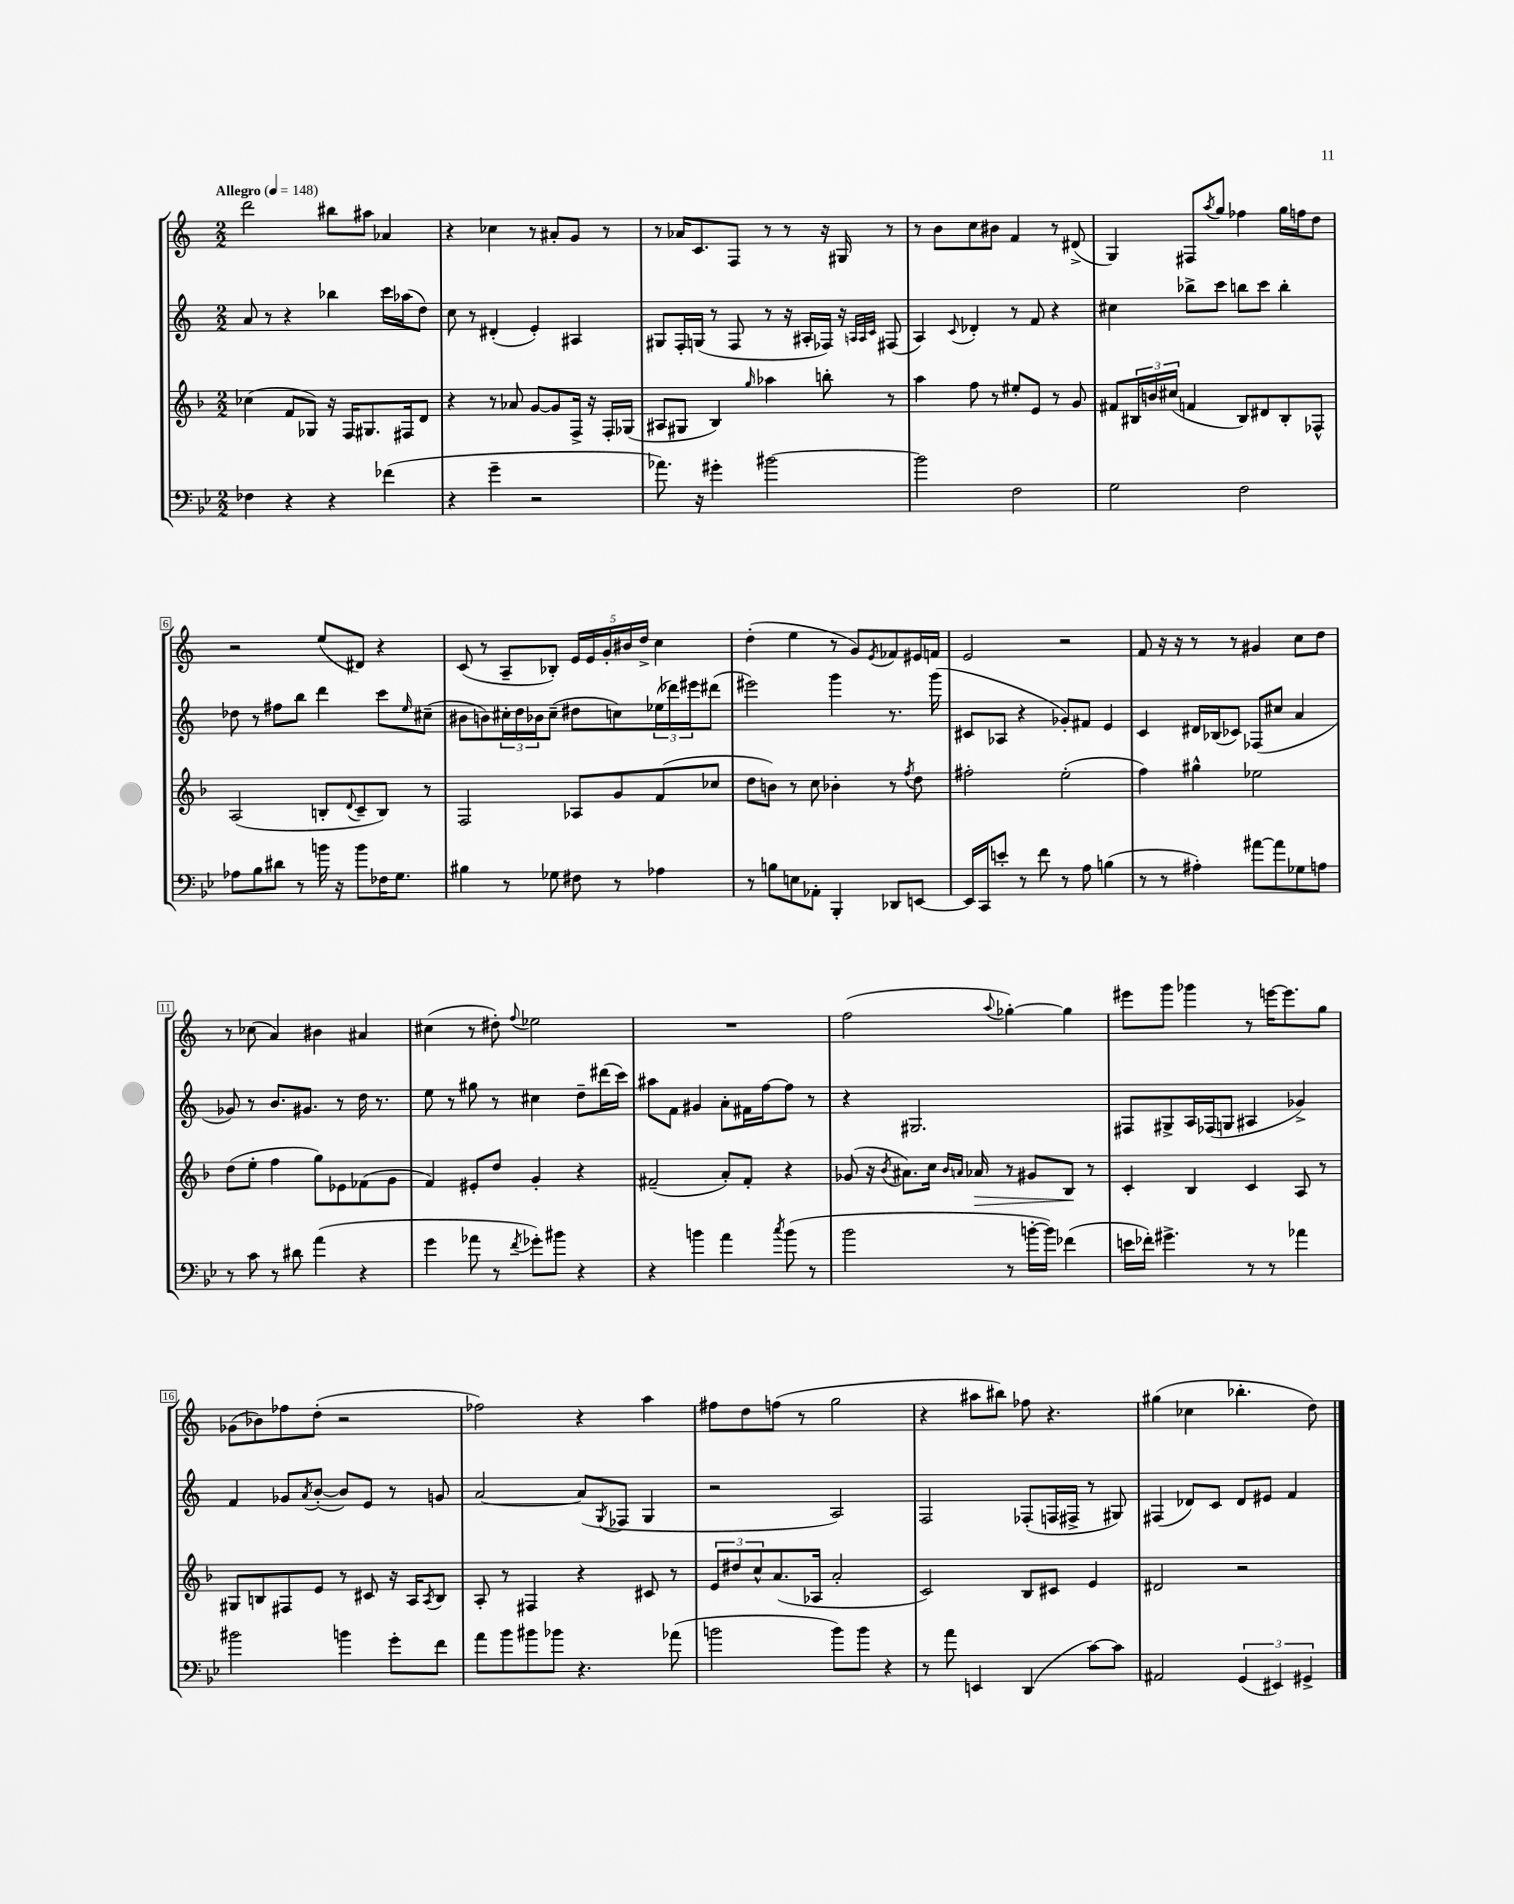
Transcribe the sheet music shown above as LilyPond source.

<<
\new StaffGroup <<
\new Staff = "s0" {
    \clef treble \key c \major \numericTimeSignature \time 2/2 \tempo "Allegro" 4 = 148
    d'''2 bis''8 ais''8 aes'4 |
    r4 ces''4 r8 ais'8-. g'8 r8 |
    r8 aes'16 c'8. f8 r8 r8 r16 gis16 r8 |
    r8 b'8 c''8 bis'8 f'4 r8 dis'8->( |
    g4) fis8 \acciaccatura { a''8 } g''8 fes''4 g''16 f''16 d''8 |
    r2 e''8( dis'8) r4 |
    c'8( r8 a8-- bes8-.) \tuplet 5/4 { e'16 e'16 g'16-. bis'16 d''16-> } c''4 |
    d''4-.( e''4 r8 g'8) \acciaccatura { e'8 } fes'8 eis'16 f'16 |
    e'2 r2 |
    f'8 r16 r16 r8 r8 gis'4 c''8 d''8 |
    r8 ces''8( a'4) bis'4 ais'4 |
    cis''4( r8 dis''8-.) \appoggiatura { f''8 } ees''2 |
    R1 |
    f''2( \appoggiatura { a''8 } ges''4~-.) ges''4 |
    eis'''8 g'''8 ges'''4 r8 e'''16~ e'''8. g''8 |
    ges'8( bes'8) fes''8 d''8-.( r2 |
    fes''2) r4 a''4 |
    fis''8 d''8 f''8( r8 g''2 |
    r4 ais''8 bis''8) fes''8 r4. |
    gis''4( ces''4 bes''4.-. d''8) \bar "|." |
}
\new Staff = "s1" {
    \clef treble \key c \major \numericTimeSignature \time 2/2
    a'8 r8 r4 bes''4 c'''16 aes''16( d''8) |
    c''8 r8 dis'4-.( e'4-.) ais4 |
    gis8 f16-. g16( r8 f8 r8 r16 ais16-. fes16) r16 \grace { a32 a32 c'32 } fis8( |
    a4) \appoggiatura { c'8 } des'4-. r8 f'8 r4 |
    cis''4 bes''8-> c'''8 b''8 c'''8 b''4-. |
    des''8 r8 fis''8 b''8 d'''4 c'''8 \grace { e''16 } cis''8--( |
    bis'8 b'8) \tuplet 3/2 { cis''16-. d''16 bes'16 } cis''8--( dis''8 c''8) \tuplet 3/2 { ees''16( des'''16) eis'''16 } dis'''8( |
    eis'''2) g'''4 r8. g'''16( |
    cis'8 aes8 r4 ges'8-.) fis'8 e'4 |
    c'4 dis'16 bes16( ces'8) fes8( cis''8 a'4 |
    ges'8) r8 b'8. gis'8. r8 d''16 r8. |
    e''8 r8 gis''8 r8 cis''4 d''8-- dis'''16( c'''16) |
    ais''8 f'8 gis'4 a'8-. fis'16 f''16~ f''8 r8 |
    r4 gis2. |
    fis8 gis8-> a16 fes16( g8 ais4 ges'4->) |
    f'4 ges'8 \acciaccatura { a'8 } b'8~-.( b'8) e'8 r8 g'8 |
    a'2~ a'8( \acciaccatura { g8 } fes8 g4 |
    r2 a2) |
    f2 fes8-.( f16 fis16-> r8 gis8) |
    fis4( des'8) c'8 des'8 eis'8 f'4 \bar "|." |
}
\new Staff = "s2" {
    \clef treble \key f \major \numericTimeSignature \time 2/2
    ces''4( f'8 ges8) r16 f16 gis8. fis16 d'8 |
    r4 r8 aes'8 g'8~ g'8 f16-> r16 f16-. ges16( |
    ais8 gis8 bes4) \grace { g''16 } aes''4 b''8-. r8 |
    a''4 f''8 r8 eis''8-. e'8 r8 g'8 |
    fis'8 \tuplet 3/2 { bis16 b'16 cis''16( } f'4 bis8) dis'8 bis8-. fes8-^ |
    a2( b8-. \appoggiatura { d'8 } c'8-- b8) r8 |
    f2 aes8 g'8 f'8( ces''8 |
    d''8 b'8) r8 c''8 bes'4-. r8 \acciaccatura { f''8 } d''8 |
    fis''2-. e''2-.( |
    f''4) gis''4-^ ees''2 |
    d''8( e''8-. f''4 g''8) ees'8 fes'8( g'8 |
    f'4) eis'8-. d''8 g'4-. r4 |
    fis'2--( a'8-.) fis'8-. r4 |
    ges'8( r16 \acciaccatura { bes'8 } ais'8.) c''16 \grace { bes'16 a'16 } aes'16\> r8 gis'8 bes8\! r8 |
    c'4-. bes4 c'4 a8 r8 |
    gis8 b8 fis8 e'8 r8 cis'8 r16 a16 \acciaccatura { a8 } b8 |
    a8-. r8 fis4 r4 cis'8 r8 |
    \tuplet 3/2 { e'8 dis''8 c''8-^ } a'8.( aes16 a'2-. |
    c'2) bes8 cis'8 e'4 |
    dis'2 r2 \bar "|." |
}
\new Staff = "s3" {
    \clef bass \key bes \major \numericTimeSignature \time 2/2
    fes4 r4 r4 fes'4( |
    r4 g'4-- r2 |
    aes'8.) r16 gis'4-. bis'2~ |
    bis'2 f2 |
    g2 f2 |
    aes8 bes8 dis'8 r8 b'16 r16 b'8 fes16 g8. |
    bis4 r8 ges8 fis8 r8 aes4 |
    r8 b8 e8 aes,8-. bes,,4-. des,8 e,8~ |
    e,16 c,16 e'8-. r8 f'8 r8 a8 b4( |
    r8 r8 ais4-.) ais'8~ ais'8 ges8 a8 |
    r8 c'8 r8 dis'8 a'4( r4 |
    g'4 aes'8 r8 \acciaccatura { f'8 } ges'8-.) bis'8 r4 |
    r4 b'4 a'4 \acciaccatura { c''8 } b'8( r8 |
    bes'2 r8 b'16~-. b'16) fes'4( |
    e'16 fes'16-.) gis'4.-> r8 r8 aes'4 |
    bis'2 b'4 g'8-. f'8 |
    a'8 bes'8 bis'8 bes'8 r4. aes'8( |
    b'2 b'8) b'8 r4 |
    r8 a'8 e,4 d,4( c'8~) c'8 |
    ais,2 \tuplet 3/2 { g,4( eis,4) gis,4-> } \bar "|." |
}
>>
>>
\layout { \context { \Score \override BarNumber.stencil = #(make-stencil-boxer 0.1 0.3 ly:text-interface::print) } }
